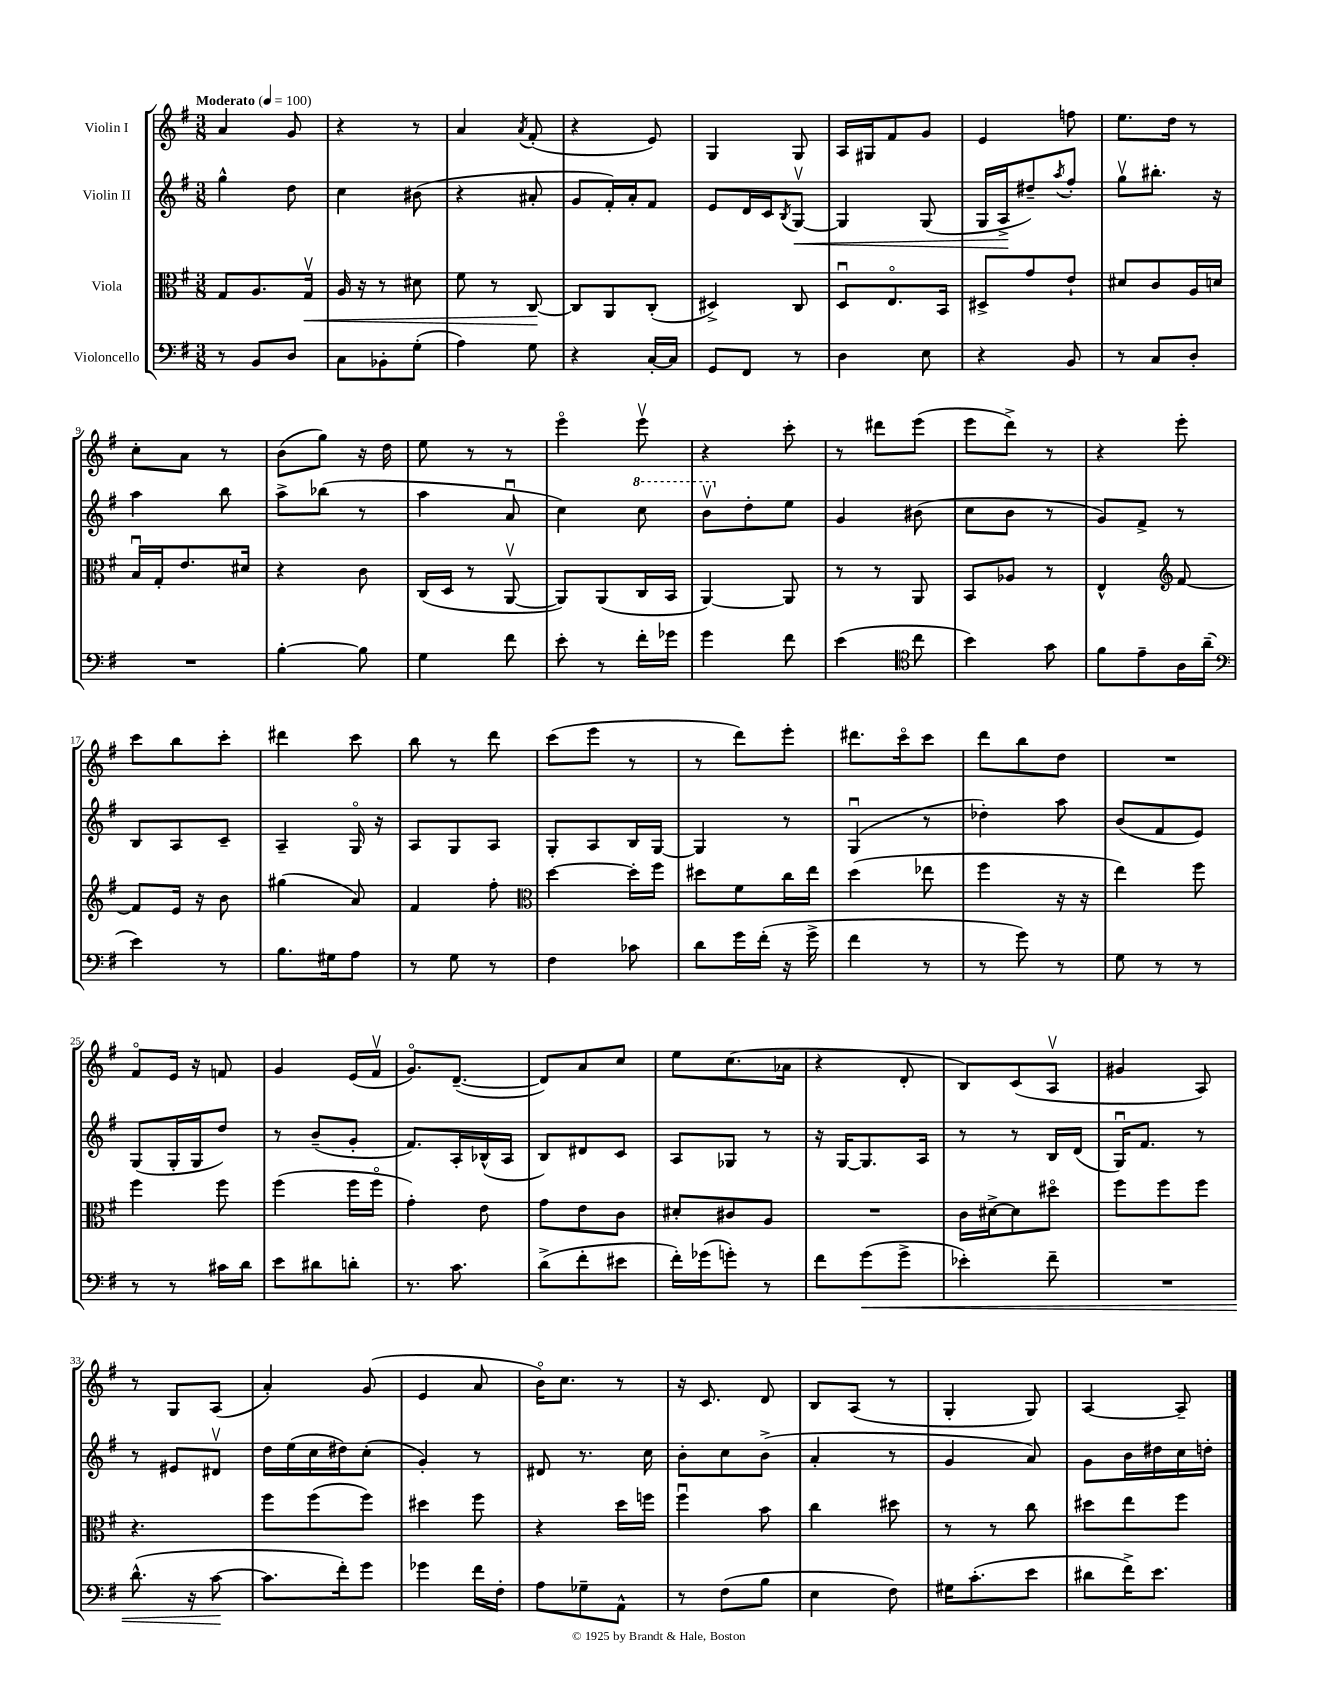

**kern	**kern	**kern	**kern
*staff4	*staff3	*staff2	*staff1
*clefF4	*clefC3	*clefG2	*clefG2
*k[f#]	*k[f#]	*k[f#]	*k[f#]
*M3/8	*M3/8	*M3/8	*M3/8
*MM100	*MM100	*MM100	*MM100
8r	8G/L	4gg^^\	4a/
8BB/L	8.A/	.	.
8D/J	.	8dd\	8g/
.	16Gv/Jk	.	.
=	=	=	=
8C\L	16A/	4cc\	4r
.	16r	.	.
8BB-'\	8r	.	.
(8G'\J	8d#\	(8b#\	8r
=	=	=	=
4A\)	8f#\	4r	4a/
.	8r	.	.
.	.	.	8qa/
8G\	[8C/	8a#'/	(8f#'/
=	=	=	=
4r	8C/]L	8g/L	4r
.	8AA/	16f#'/L)	.
.	.	16a'/J	.
[16C'/LL	(8C'/J	8f#/J	8e/)
16C/]JJ	.	.	.
=	=	=	=
8GG/L	4D#^/)	8e/L	4G/
8FF#/J	.	16d/L	.
.	.	16c/J	.
.	.	8qB/	.
8r	8C/	[8Gv/J	8G/
=	=	=	=
4D\	8Du/L	4G/]	16A/LL
.	.	.	16G#/J
.	8.Eo/	.	8f#/
8E\	.	(8G/	8g/J
.	16BB/Jk	.	.
=	=	=	=
4r	8D#^/L	16G/LL	4e/
.	.	16A^/J	.
.	8g/	8dd#~/)	.
.	.	8qaa/	.
8BB/	8e`/J	8ff#'/J	8ff\
=	=	=	=
8r	8d#/L	8ggv\L	8.ee\L
8C/L	8c/	8.bb#'\J	.
.	.	.	16dd\Jk
8D'/J	16A/L	.	8r
.	16d/JJ	16r	.
=	=	=	=
4.r	16Bu/LL	4aa\	8cc'\L
.	16G'/J	.	.
.	8.e/	.	8a\J
.	.	8bb\	8r
.	16d#/Jk	.	.
=	=	=	=
[4B'\	4r	8aa^\L	(8b\L
.	.	(8bb-\J	8gg\J)
8B\]	8c\	8r	16r
.	.	.	16dd\
=	=	=	=
4G\	(16C/LL	4aa\	8ee\
.	16D/JJ	.	.
.	8r	.	8r
8f#\	[8AAv/	8au/	8r
=	=	=	=
8e'\	8AA/]L)	4cc\)	4eeeo\
8r	(8AA/	.	.
16f#'\LL	16C/L	8ccc\	8eeev\
16g-\JJ	16BB/JJ	.	.
=	=	=	=
4g\	[4AA/)	8bbv\L	4r
.	.	8dd'\	.
8f#\	8AA/]	8ee\J	8ccc'\
=	=	=	=
(4e\	8r	4g/	8r
.	8r	.	8ddd#\L
*clefC4	*	*	*
8cc\	8AA/	(8b#\	(8eee\J
=	=	=	=
4b\)	8BB/L	8cc\L	8eee\L
.	8A-/J	8b\J	8ddd^\J)
8g\	8r	8r	8r
=	=	=	=
8f#\L	4E^^/	8g/L)	4r
8e~\	.	8f#^/J	.
*	*clefG2	*	*
16A\L	[8f#/	8r	8eee'\
(16a~\JJ	.	.	.
=	=	=	=
*clefF4	*	*	*
4e\)	8f#/]L	8B/L	8ccc\L
.	16e/Jk	8A/	8bb\
.	16r	.	.
8r	8b\	8c~/J	8ccc'\J
=	=	=	=
8.B\L	(4gg#\	4A~/	4ddd#\
16G#\k	.	.	.
8A\J	8a/)	16Go/	8ccc\
.	.	16r	.
=	=	=	=
8r	4f#/	8A/L	8bb\
8G\	.	8G/	8r
8r	8ff#'\	8A/J	8ddd\
=	=	=	=
*	*clefC3	*	*
4F#\	[4dd\	8G'/L	(8ccc\L
.	.	8A/	8eee\J
8c-\	16dd'\]LL	16B/L	8r
.	16ff#\JJ	[16G/JJ	.
=	=	=	=
8d\L	8dd#\L	4G/]	8r
16g\L	8f#\	.	8ddd\L)
(16f#'\JJ	.	.	.
16r	16cc\L	8r	8eee'\J
16g^\	16ee\JJ	.	.
=	=	=	=
4f#\	(4dd\	(4Gu/	8.ddd#\L
.	.	.	16ccco\k
8r	8ee-\	8r	8ccc\J
=	=	=	=
8r	4ff#\	4dd-'\)	8ddd\L
8g\)	.	.	8bb\
8r	16r	8aa\	8dd\J
.	16r	.	.
=	=	=	=
8G\	4ee\)	(8b/L	4.r
8r	.	8f#/	.
8r	8ff#\	8e/J)	.
=	=	=	=
8r	4ff#\	(8G/L	8f#o/L
8r	.	16G'/L	16e/Jk
.	.	16G/J	16r
16c#\LL	8ff#\	8dd/J)	8f/
16d\JJ	.	.	.
=	=	=	=
8e\L	(4ff#\	8r	4g/
8d#\	.	(8b~/L	.
8d'\J	16ff#\LL	8g'/J	(16e/LL
.	16ff#o\JJ	.	16f#v/JJ
=	=	=	=
8.r	4g'\)	8.f#/L)	8.go/L)
8.c\	.	16A'/L	([8.d~/J
.	8e\	(16B-^^/	.
.	.	16A/JJ	.
=	=	=	=
(8d^\L	8g\L	8B/L)	8d/]L)
8f#'\	8e\	8d#/	8a/
8e#\J	8c\J	8c/J	8cc/J
=	=	=	=
16f#'\LL)	8d#'/L	8A/L	8ee\L
(16g-\J	.	.	.
8g'\J)	8c#/	8G-/J	(8.cc\
8r	8A/J	8r	.
.	.	.	16a-\Jk
=	=	=	=
8f#\L	4.r	16r	4r
.	.	[16G/LK	.
(8g\	.	8.G/]	.
8g^\J	.	.	8d'/
.	.	16A/Jk	.
=	=	=	=
4e-'\)	16c\LL	8r	8B/L)
.	[16d#^\J	.	.
.	8d#\]	8r	(8c/
8f#~\	8dd#o\J	16B/LL	8Av/J
.	.	(16d/JJ	.
=	=	=	=
4.r	8ff#\L	16Gu/LK)	4g#/
.	.	8.f#/J	.
.	8ff#\	.	.
.	8ff#\J	8r	8A/)
=	=	=	=
(8.d^^\	4.r	8r	8r
.	.	8e#/L	8G/L
16r	.	.	.
[8c\	.	8d#v/J	(8A/J
=	=	=	=
8.c\]L	8ff#\L	16dd\LL	4a'/)
.	.	(16ee\	.
.	(8ff#\	16cc\	.
16f#'\k)	.	16dd#\J)	.
8g\J	8ff#\J)	(8cc'\J	(8g/
=	=	=	=
4g-\	4dd#\	4g'/)	4e/
16f#\LL	8ff#\	8r	8a/
16F#'\JJ	.	.	.
=	=	=	=
8A\L	4r	8d#/	16bo\LK)
.	.	.	8.cc\J
8G-~\	.	8.r	.
8AA^^\J	16dd\LL	.	8r
.	16ff\JJ	16cc\	.
=	=	=	=
8r	4ff#u\	8b'\L	16r
.	.	.	8.c/
(8F#\L	.	8cc\	.
8B\J	8b\	(8b^\J	8d/
=	=	=	=
4E\	4cc\	4a'/	8B/L
.	.	.	(8A/J
8F#\)	8dd#\	8r	8r
=	=	=	=
16G#\LK	8r	4g/	4G'/
(8.c'\	.	.	.
.	8r	.	.
8e\J	8cc\	8a/)	8G/)
=	=	=	=
8d#\L	8dd#\L	8g\L	[4A/
16f#^\K)	8ee\	16b\L	.
8.e\J	.	16dd#\	.
.	8ff#\J	16cc\	8A~/]
.	.	16dd'\JJ	.
==	==	==	==
*-	*-	*-	*-
